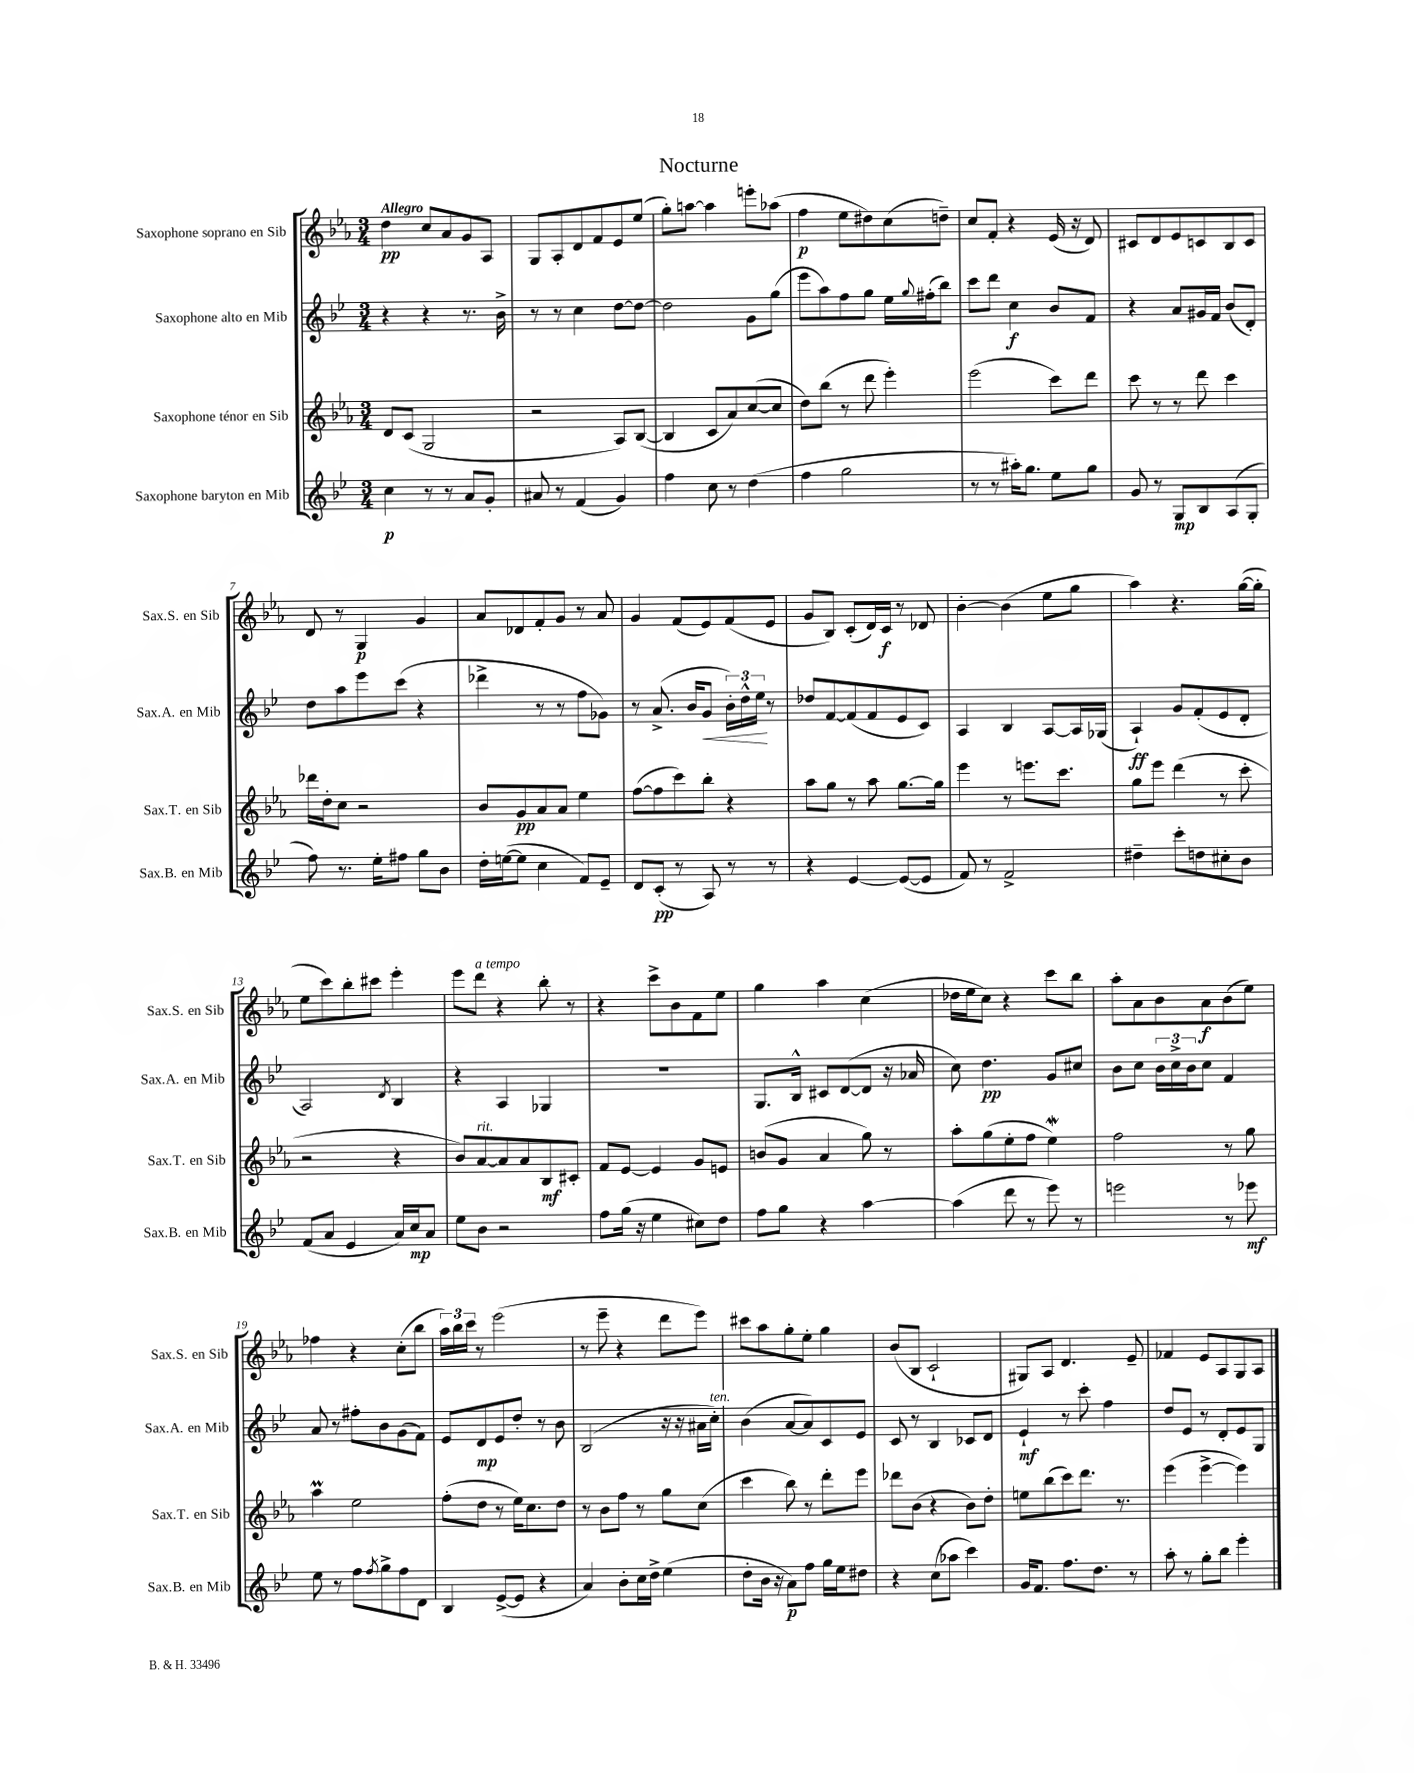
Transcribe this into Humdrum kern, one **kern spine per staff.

**kern	**kern	**kern	**kern
*staff4	*staff3	*staff2	*staff1
*clefG2	*clefG2	*clefG2	*clefG2
*k[b-e-]	*k[b-e-a-]	*k[b-e-]	*k[b-e-a-]
*M3/4	*M3/4	*M3/4	*M3/4
4cc	8d	4r	4dd
.	(8c	.	.
8r	2G	4r	8cc
8r	.	.	8a-
8a	.	8.r	8g
8g'	.	.	8A-
.	.	16b-^	.
=	=	=	=
8a#	2r	8r	8G
8r	.	8r	8A-'
(4f	.	4cc	8d
.	.	.	8f
4g)	8A-)	[8dd	8e-
.	([8B-	8dd_	(8ee-
=	=	=	=
4ff	4B-]	2dd]	8gg')
.	.	.	[8aa
8cc	8c	.	4aa]
8r	8a-)	.	.
(4dd	([8cc	8g	8eee'
.	8cc]	(8gg	(8aa-
=	=	=	=
4ff	8dd)	8eee-	4ff
.	(8bb-	8aa)	.
2gg	8r	8ff	8ee-
.	8ddd	8gg	8dd#)
.	4eee-')	16ee-	(8cc
.	.	8qqgg	.
.	.	(16ff#'	.
.	.	8bb-)	8dd~)
=	=	=	=
8r	(2eee-	8ccc	8cc
8r	.	8ddd	8f'
16aa#')	.	4cc	4r
8.gg	.	.	.
8ee-	8ccc)	8b-	(16e-
.	.	.	16r
8gg	8ddd	8f	8d)
=	=	=	=
8g	8ccc	4r	8c#
8r	8r	.	8d
8G	8r	8a	8e-
8B-	8ddd	16g#	8c
.	.	16f	.
(8A	4ccc	(8b-	8B-
8G'	.	8d')	8c
=	=	=	=
8ff)	16ddd-	8dd	8d
.	16dd'	.	.
8.r	8cc	8aa	8r
.	2r	8eee-	4G
16ee-'	.	.	.
8ff#	.	(8ccc	.
8gg	.	4r	4g
8b-	.	.	.
=	=	=	=
16dd'	8b-	4ddd-^	8a-
([16ee	.	.	.
8ee]	8g	.	8d-
4cc	8a-	8r	8f'
.	8a-	8r	8g
8f)	4ee-	8ff	8r
8e-~	.	8g-)	8a-
=	=	=	=
8d	([8ff	8r	4g
(8c'	8ff]	(8.a^	.
8r	8ccc)	.	(8f
.	.	16b-	.
8A)	8bb-'	8g	8e-)
8r	4r	24b-')	(8f
.	.	24dd^^	.
.	.	24ee-	.
8r	.	8r	8e-
=	=	=	=
4r	8aa-	8dd-	8g
.	8gg	[8f	8B-)
[4e-	8r	(8f]	(8c'
.	8aa-	8f	16d)
.	.	.	16c
(8e-_	[8.gg	8e-	8r
8e-]	.	8c)	8d-
.	16gg]	.	.
=	=	=	=
8f)	4eee-	4A	[4b-'
8r	.	.	.
2f^	8r	4B-	(4b-]
.	8.eee	.	.
.	.	[8A	8ee-
.	8.ccc	.	.
.	.	16A]	8gg
.	.	(16G-	.
=	=	=	=
4dd#~	8gg	4A`)	4aa-)
.	8eee-	.	.
8ccc'	(4ddd	8g	4.r
8dd	.	(8f'	.
8cc#'	8r	8e-	.
8b-	8ccc'	8d'	([16gg
.	.	.	16gg']
=	=	=	=
(8f	2r	2A)	8ee-
8a	.	.	8ccc)
4e-	.	.	8bb-'
.	.	.	8ccc#
.	.	8qd	.
16a)	4r	4B-	4eee-'
16cc	.	.	.
8a	.	.	.
=	=	=	=
8ee-	8b-)	4r	8eee-
8b-	[8a-	.	8ddd
2r	8a-]	4A	4r
.	8a-	.	.
.	8B-	4G-	8bb-'
.	8c#'	.	8r
=	=	=	=
8ff	8f	2.r	4r
(16gg	[8e-	.	.
16r	.	.	.
4ee-	4e-]	.	8ccc^
.	.	.	8b-
8cc#)	8g	.	8f
8dd	8e	.	8ee-
=	=	=	=
8ff	(8b	8.G	4gg
8gg	8g	.	.
.	.	16B-^^	.
4r	4a-	8c#	4aa-
.	.	([8d	.
[4aa	8gg)	8d]	(4cc
.	8r	16r	.
.	.	16a-	.
=	=	=	=
(4aa]	8aa-'	8cc)	16dd-
.	.	.	16ee-
.	(8gg	4.dd	8cc)
8ddd	8ee-'	.	4r
8r	8ff	.	.
8eee-)	4ee-)	8g	8ccc
8r	.	8cc#	8bb-
=	=	=	=
2eee	2ff	8b-	8aa-'
.	.	8cc	8a-
.	.	24b-	8b-
.	.	24cc^	.
.	.	24b-	.
.	.	8cc	8a-
8r	8r	4f	(8b-
8eee-	8gg	.	8ee-)
=	=	=	=
8ee-	4aa-	8a	4ff-
8r	.	8r	.
8ff	2ee-	8ff#'	4r
8qff	.	.	.
8gg^	.	8b-	.
8ff	.	(8g	(8cc'
8d	.	8f)	8bb-
=	=	=	=
4B-	(8ff'	8e-	24aa-)
.	.	.	24bb-
.	.	.	24ccc
.	8dd	8d	8r
([8e-^	8r	8e-	(2eee-
8e-]	16ee-)	8dd'	.
.	8.cc	.	.
4r	.	8r	.
.	8dd	8b-	.
=	=	=	=
4a)	8r	(2B-	8r
.	8b-	.	8eee-~
8b-'	8ff	.	4r
16cc	8r	.	.
16dd^	.	.	.
(4ee-	8gg	16r	8ddd
.	.	16r	.
.	(8cc	16a#	8eee-)
.	.	16cc')	.
=	=	=	=
8dd'	4ccc	(4b-	8ccc#
16b-	.	.	8aa-
16r	.	.	.
8a)	8bb-)	[8a	8gg'
8ff	8r	8a])	8ee-'
16gg	8ddd'	8c	4gg
16ee-	.	.	.
8dd#	8eee-	8e-	.
=	=	=	=
4r	8ddd-	8c	(8b-
.	(8b-	8r	8B-
(8cc	4r	4B-	2c`
8aa-	.	.	.
4ccc)	8b-)	8c-	.
.	8dd'	8d	.
=	=	=	=
16g	8ee	4e-`	8G#)
8.f	.	.	.
.	(8bb-	.	8A-
8.ff	8ccc)	8r	4.d
.	8.ddd	8ccc'	.
8.dd	.	.	.
.	.	4ff	.
.	8.r	.	.
8r	.	.	8e-~
=	=	=	=
8aa'	(4eee-	8dd	4f-
8r	.	8e-	.
8gg'	[4eee-^	8r	8e-
8bb-	.	8d'	8A-
4eee-'	4eee-])	8e-	8G
.	.	8G	8A-
==	==	==	==
*-	*-	*-	*-
